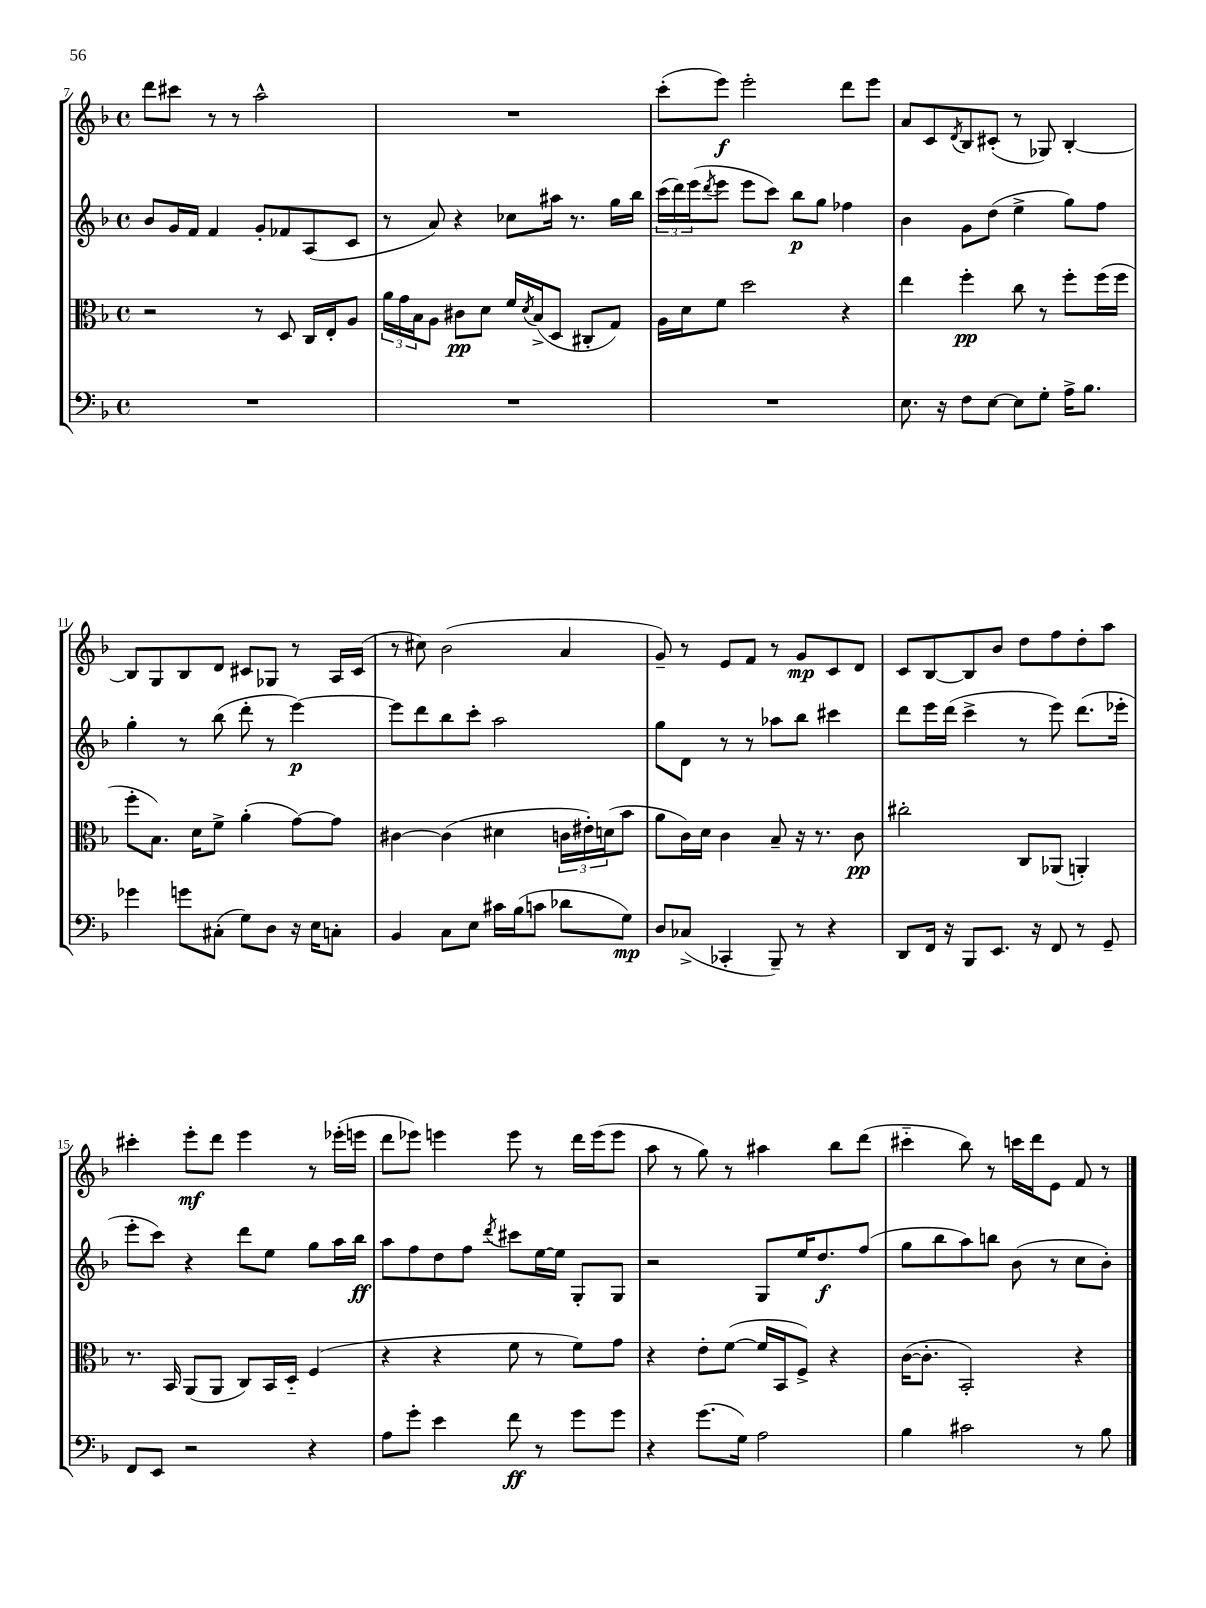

**kern	**kern	**kern	**kern
*staff4	*staff3	*staff2	*staff1
*clefF4	*clefC3	*clefG2	*clefG2
*k[b-]	*k[b-]	*k[b-]	*k[b-]
*M4/4	*M4/4	*M4/4	*M4/4
*met(c)	*met(c)	*met(c)	*met(c)
1r	2r	8b-/L	8ddd\L
.	.	16g/L	8ccc#\J
.	.	16f/JJ	.
.	.	4f/	8r
.	.	.	8r
.	8r	8g'/L	2aa^^\
.	8D/	8f-/	.
.	16C/LL	(8A/	.
.	16E'/J	.	.
.	8A/J	8c/J	.
=	=	=	=
1r	24a\LL	8r	1r
.	24g\	.	.
.	24B-\J	.	.
.	8A\J	8a/)	.
.	8c#\L	4r	.
.	8d\J	.	.
.	16f/LL	8cc-\L	.
.	8qd/	.	.
.	(16B-^/J	.	.
.	8D/J	16aa#\Jk	.
.	.	8.r	.
.	8C#'/L	.	.
.	8G/J)	16gg\LL	.
.	.	16bb-\JJ	.
=	=	=	=
1r	16A\LL	(24ccc\LL	(8ccc'\L
.	.	24ddd\)	.
.	16d\J	.	.
.	.	(24eee\J	.
.	.	8qddd/	.
.	8f\J	8eee\J	8eee\J)
.	2dd\	8eee\L	2eee'\
.	.	8ccc\J)	.
.	.	8bb-\L	.
.	.	8gg\J	.
.	4r	4ff-\	8ddd\L
.	.	.	8eee\J
=	=	=	=
8.E\	4ee\	4b-\	8a/L
.	.	.	8c/
16r	.	.	.
.	.	.	8qd/
8F\L	4ff'\	8g\L	8B-/
[8E\J	.	(8dd\J	(8c#'/J
8E\]L	8cc\	4ee^\	8r
8G'\J	8r	.	8G-/)
16A^\LK	8ff'\L	8gg\L)	[4B-'/
8.B-\J	.	.	.
.	(16ff\L	8ff\J	.
.	16ff\JJ	.	.
=	=	=	=
4g-\	8ff'\L	4gg'\	8B-/]L
.	8.B-\J)	.	8G/
8g\L	.	8r	8B-/
.	16d\LK	.	.
(8C#'\J	8f^\J	(8bb-\	8d/J
8G\L)	(4a'\	8ddd'\	8c#/L
8D\J	.	8r	8G-/J
16r	[8g\L)	[4eee\)	8r
16E\LK	.	.	.
8C'\J	8g\]J	.	16A/LL
.	.	.	(16c#/JJ
=	=	=	=
4BB-/	[4c#\	8eee\]L	8r
.	.	8ddd\	8cc#\)
8C\L	(4c#\]	8bb-\	(2b-\
8E\J	.	8ccc'\J	.
16c#\LL	4d#\	2aa\	.
(16B-\J	.	.	.
8c\J	.	.	.
8d-\L	24c\LL	.	4a/
.	24e#'\)	.	.
.	(24d\J	.	.
8G\J)	8b-\J	.	.
=	=	=	=
8D/L	8a\L	8gg\L	8g~/)
(8C-^/J	16c\L)	8d\J	8r
.	16d\JJ	.	.
4CC-'/	4c\	8r	8e/L
.	.	8r	8f/J
8BBB-~/)	8B-~/	8aa-\L	8r
8r	16r	8bb-\J	8g/L
.	8.r	.	.
4r	.	4ccc#\	8c/
.	8c\	.	8d/J
=	=	=	=
8DD/L	2cc#'\	8ddd\L	8c/L
16FF/Jk	.	16eee\L	[8B-/
16r	.	(16ddd\JJ	.
8BBB-/L	.	4ccc^\	8B-/]
8.EE/J	.	.	8b-/J
.	8C/L	8r	8dd\L
16r	.	.	.
8FF/	(8AA-/J	8eee\)	8ff\
8r	4AA'/)	(8.ddd\L	8dd'\
8GG~/	.	.	8aa\J
.	.	16eee-'\Jk	.
=	=	=	=
8FF/L	8.r	8eee'\L	4ccc#'\
8EE/J	.	8ccc\J)	.
.	16BB-/	.	.
2r	(8AA/L	4r	8eee'\L
.	8AA/J	.	8ddd\J
.	8C/L)	8ddd\L	4eee\
.	16BB-/L	8ee\J	.
.	16D'~/JJ	.	.
4r	(4F/	8gg\L	8r
.	.	16aa\L	(16eee-'\LL
.	.	16bb-\JJ	16eee\JJ
=	=	=	=
8A\L	4r	8aa\L	8ddd\L
8g'\J	.	8ff\	8eee-\J)
4e\	4r	8dd\	4eee\
.	.	8ff\J	.
.	.	8qddd/	.
8f\	8f\	8ccc#\L	8eee\
8r	8r	[16ee\L	8r
.	.	16ee\]JJ	.
8g\L	8f\L)	8G'/L	16ddd\LL
.	.	.	(16eee\J
8g\J	8g\J	8G/J	8eee\J
=	=	=	=
4r	4r	2r	8aa\
.	.	.	8r
(8.g\L	8e'\L	.	8gg\)
.	([8f\J	.	8r
16G\Jk)	.	.	.
2A\	16f/]LL	8G/L	4aa#\
.	16BB-/J	.	.
.	8F^/J)	16ee/K	.
.	.	8.dd/	.
.	4r	.	8bb-\L
.	.	(8ff/J	(8ddd\J
=	=	=	=
4B-\	([16c\LK	8gg\L	4ccc#'~\
.	8.c'\]J	.	.
.	.	8bb-\	.
2c#\	2BB-'/)	8aa\)	8bb-\)
.	.	8bb\J	8r
.	.	(8b-\	16ccc\LL
.	.	.	16ddd\J
.	.	8r	8e\J
8r	4r	8cc\L	8f/
8B-\	.	8b-'\J)	8r
==	==	==	==
*-	*-	*-	*-
